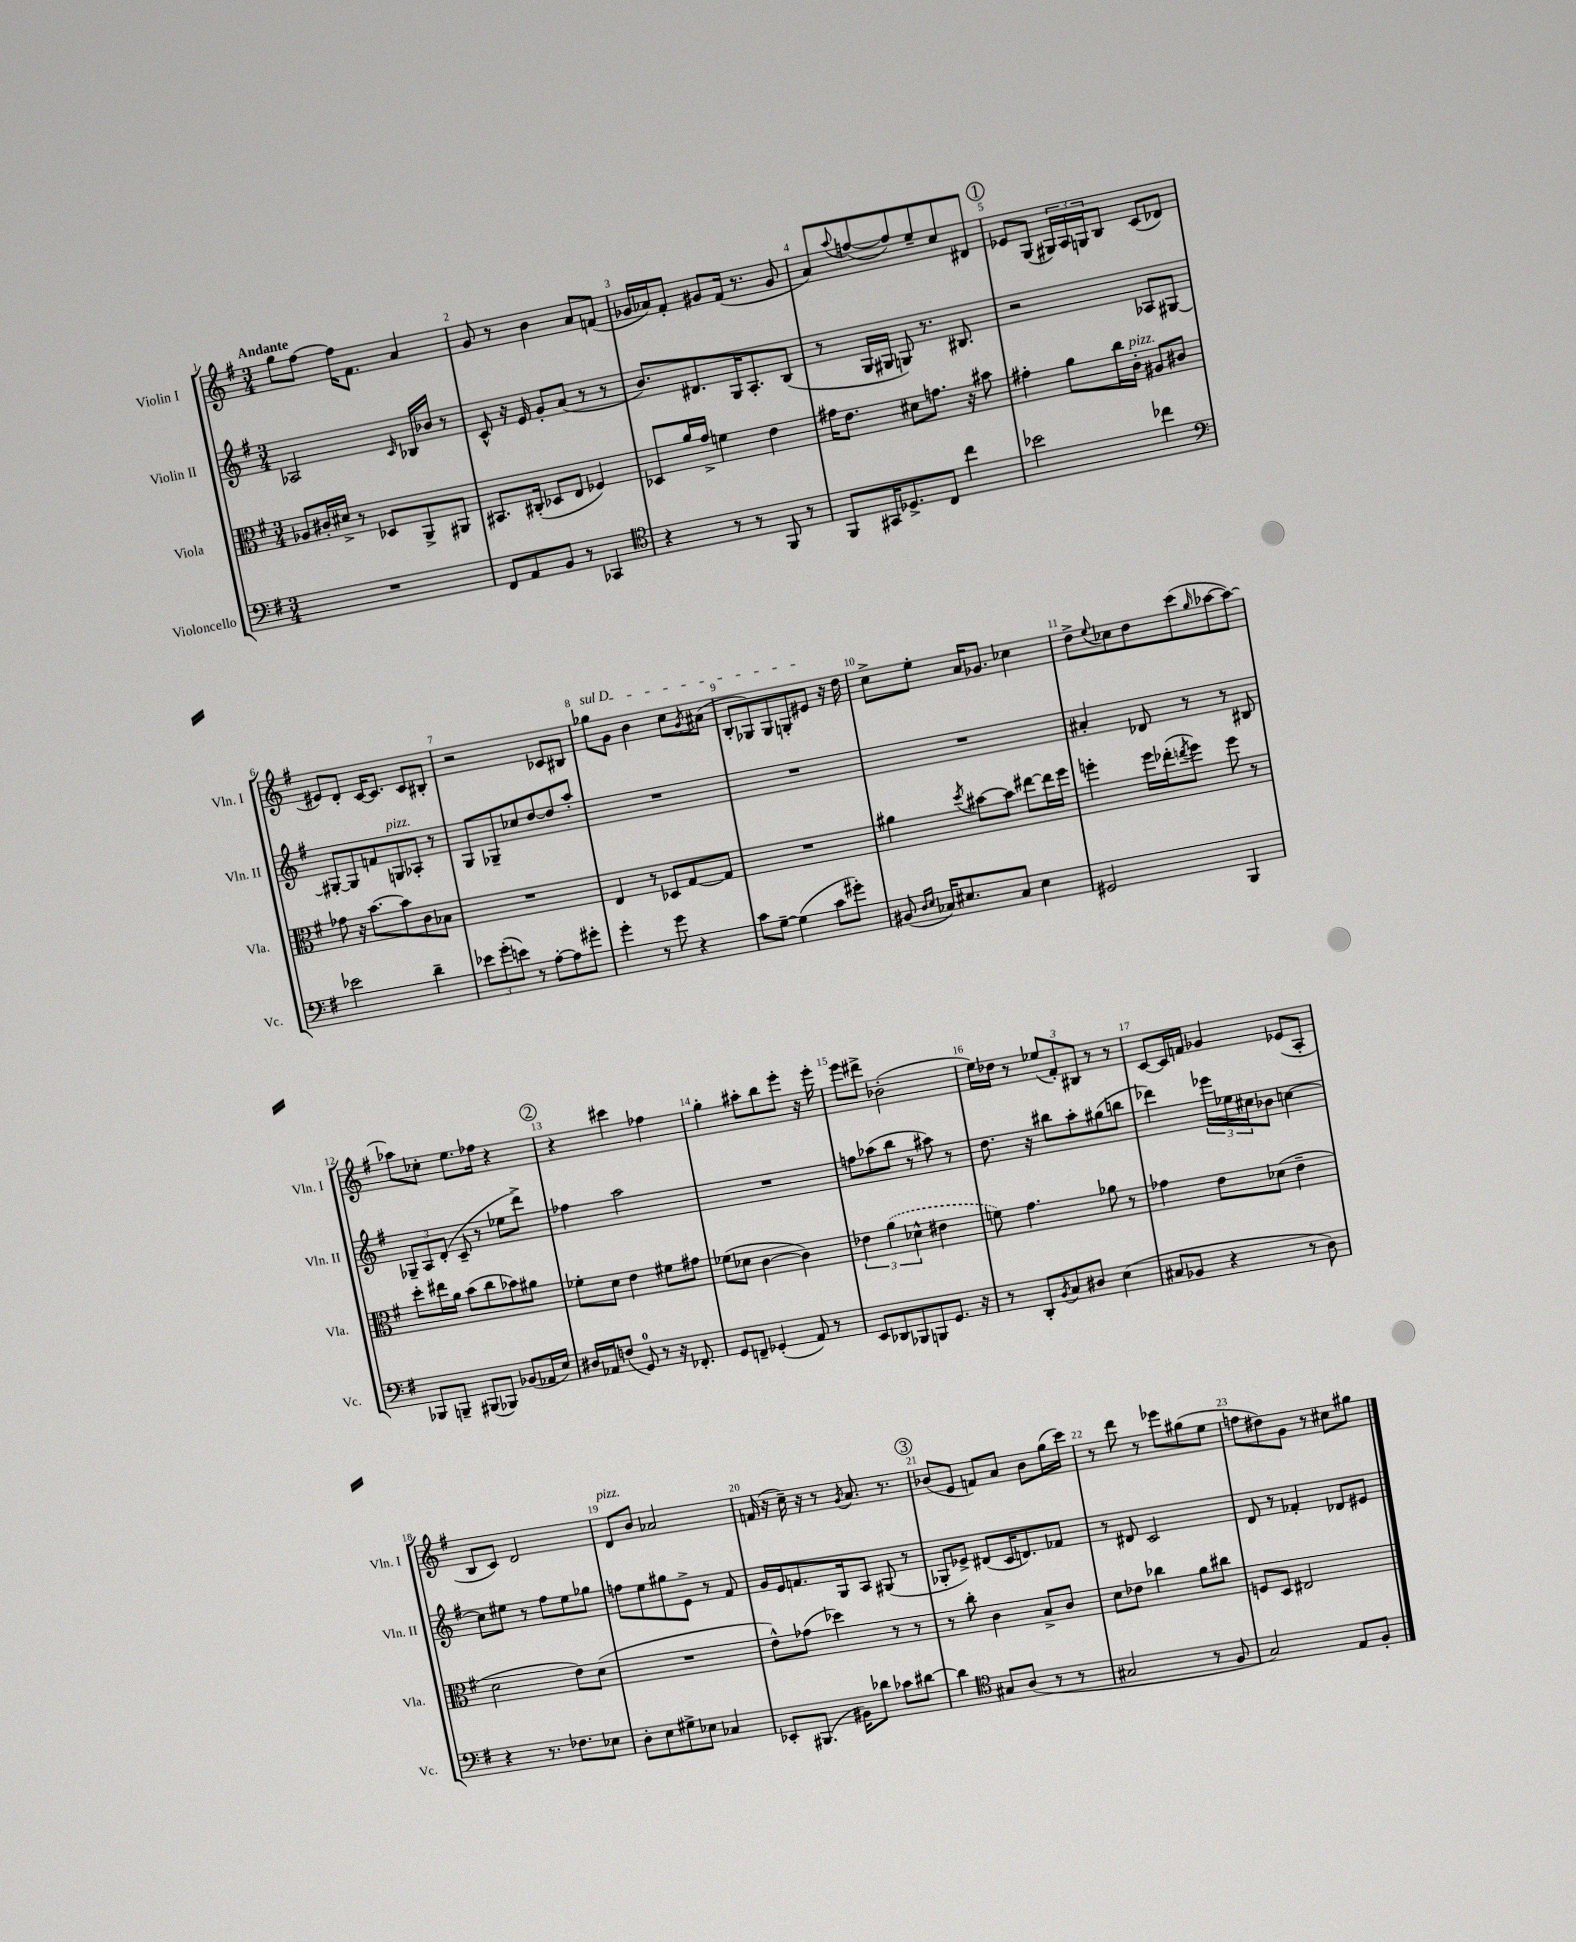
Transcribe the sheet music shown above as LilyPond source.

<<
\new StaffGroup <<
\new Staff = "s0" \with { instrumentName = "Violin I" shortInstrumentName = "Vln. I" } {
    \clef treble \key g \major \numericTimeSignature \time 3/4 \tempo "Andante"
    g''8 fis''8~ fis''16 fis'8. a'4 |
    g'8 r8 b'4 a'8 f'8( |
    ges'16 aes'16) fis'8-. gis'8 fis'16( r8. gis'8 |
    a'8) \appoggiatura { a''8 } f''8~( f''8) e''8-- c''8 dis'8 |
    \mark \markup { \circle "1" } ees'8 g8( \tuplet 3/2 { gis16) a16 g16 } b8 c'8( des'8 |
    eis'8) d'8-. c'16~ c'8. c'8 bis8-. |
    r2 ces'8 bis8 |
    \once \override TextSpanner.bound-details.left.text = \markup { \italic "sul D" } ges''8\startTextSpan g'8 b'4 c''8 \acciaccatura { g'8 } ais'8( |
    b8-. ges8) ges8 g8-. eis'8\stopTextSpan r16 d''16 |
    c''8-> e''8-. a'16 ges'8. ces''4 |
    d''8-> \appoggiatura { e''8 } ces''8 d''8 c'''8( \grace { g''16 } aes''8~ aes''8~) |
    aes''8 ces''8-. e''8. fes''16 r4 |
    \mark \markup { \circle "2" } r4 cis'''4 fes''4 |
    g''4-. ais''8-. b''8 e'''8-. r16 e'''16-. |
    e'''8 dis'''8-> bes'2-.( |
    e''16) des''16 r8 \tuplet 3/2 { ees''8( fis'8-.) bis8 } r8 r8 |
    c'8~ c'16 f'16 ges'4 ees'8( a8-. |
    b8 c'8) d'2 |
    d'8^\markup { \italic "pizz." } b'8 aes'2 |
    f'16( r16 c''16--) r16 r8 \acciaccatura { g'8 } a'8. r8. |
    \mark \markup { \circle "3" } bes'8( e'8 f'8) a'8 bes'8 g''16( c'''16) |
    r8 d'''8 r8 ees'''8 gis''8( e''8 |
    f''8 dis''8) g'8 r8 cis''8 gis''8 \bar "|." |
}
\new Staff = "s1" \with { instrumentName = "Violin II" shortInstrumentName = "Vln. II" } {
    \clef treble \key g \major \numericTimeSignature \time 3/4
    aes2 \grace { c'16 } bes16 bes'16 r8 |
    c'8-^ r16 e'16 g'8-. a'8( r8 r8 |
    b'8.) dis'8. g16 a8.-. b8( |
    r8 g16 gis16 g8) r8. bis8. |
    \mark \markup { \circle "1" } r2 aes8 gis8~ |
    gis8~-. gis8 f'8 g8^\markup { \italic "pizz." } aes8-. r8 |
    g8 ges8-- ces''8 d''8~ d''8 a''8-. |
    R2. |
    R2. |
    R2. |
    ais'4-. des'8 r8 r8 bis8 |
    \tuplet 3/2 { ges8-- a8 d'8-.( } c'8-- r8 ees''8 d'''8->) |
    \mark \markup { \circle "2" } fes''4 a''2 |
    R2. |
    f''8 aes''8( b''8 r8 ais''8) r8 |
    d''8. r16 bis''8 a''8-. gis''8( b''8 |
    des'''4) \tuplet 3/2 { ees'''16 ees''16 cis''16 } bes'8 c''4~ |
    c''8 eis''8 r8 fis''8 eis''8 ges''8 |
    f''8 e''8 gis''8 e'8-> r8 fis'8 |
    g'16 e'16 f'8. g16 a8 gis8( r8 |
    \mark \markup { \circle "3" } ges8-. ees'8->) dis'8( c'16 d'8.) fes'8 |
    r8 dis'8 c'2 |
    d'8 r8 fes'4-. des'8 eis'8 \bar "|." |
}
\new Staff = "s2" \with { instrumentName = "Viola" shortInstrumentName = "Vla." } {
    \clef alto \key g \major \numericTimeSignature \time 3/4
    aes8 cis'16-. dis'16-> r8 des8 a,8-> ais,8 |
    bis,8. cis16-.( des8 e8 fes4) |
    des8 a'16 g'16-> f'4 e'4 |
    gis'16 e'8. dis'8 g'8. r16 bis'8 |
    \mark \markup { \circle "1" } gis'4-. a'8 c''16 c'16-.^\markup { \italic "pizz." } ais8 cis'8 |
    ges'8 r16 b'8.~ b'8 c'8 bes8 |
    R2. |
    e4 r8 des8 g8~ g8 |
    R2. |
    ais'4 \acciaccatura { d''8 } bis'8~ bis'8 eis''8~ eis''16 fis''16 |
    f''4-. f''16 ees''16-.( \acciaccatura { e''8 } f''8) f''8 r8 |
    d''8-. eis''16 a'16 b'8( c''8 bes'8) ais'8 |
    \mark \markup { \circle "2" } fes'8-. d'8 e'4 fis'8 gis'8 |
    fes'8( des'8 c'4~ c'4) |
    \tuplet 3/2 { ees'4 \once \slurDashed a'4( des'4-^ } eis'4 |
    f'8) g'4. aes'8 r8 |
    ges'4 e'8 des'8( e'4-- |
    d'2 e'8) d'8( |
    R2. |
    e'8-^) ges'8( des''4) r8 r8 |
    \mark \markup { \circle "3" } r8 c''8-. c'4 b8-> c'8 |
    d'8 ees'8 ces''4 a'8 cis''8 |
    f8 d8 eis2 \bar "|." |
}
\new Staff = "s3" \with { instrumentName = "Violoncello" shortInstrumentName = "Vc." } {
    \clef bass \key g \major \numericTimeSignature \time 3/4
    R2. |
    fis,8 a,8 b,8 r8 ces,4 |
    \clef tenor r4 r8 r8 fis,8 r8 |
    fis,8 gis,16 des8.-> c8 c''4 |
    \mark \markup { \circle "1" } bes'2 ces''4 |
    \clef bass ees'2 d'4-- |
    \tuplet 3/2 { ees'8 g'8-.( e'8) } r8 a8~-. a8 gis'8-. |
    g'4-. r8 g'8 r4 |
    c'8 g8~-- g4( c'8 gis'8-.) |
    bis,8( \grace { d16 e16 } ces16) eis8. ces8 eis4 |
    gis,2 b,,4 |
    bes,,8 b,,8-- bis,,8( bes,,8) bes,8( aes,16 e16) |
    \mark \markup { \circle "2" } dis16 aes,16 f8( g,8-0) r8 r16 fes,8.-. |
    g,8 f,8-- ges,4-.( a,8) r8 |
    e,8 des,8 bes,,8 b,,8 g,8. r16 |
    r8 d,8-. \acciaccatura { b,8 } c8 dis8 e4( |
    cis8 bes,8 r4 r8 d8) |
    r4 r8. fes8. ees8 |
    d8-. e8 gis8-> ees8 ces4 |
    ees,8-. bis,,8.( bis,16) des'8 ces'8 dis'8~ |
    \mark \markup { \circle "3" } dis'4 \clef tenor gis8 a8( r8 r8 |
    gis2 r8 fis8 |
    g2) e8 fis8-. \bar "|." |
}
>>
>>
\layout { \context { \Score \override BarNumber.break-visibility = ##(#f #t #t) barNumberVisibility = #all-bar-numbers-visible } }
